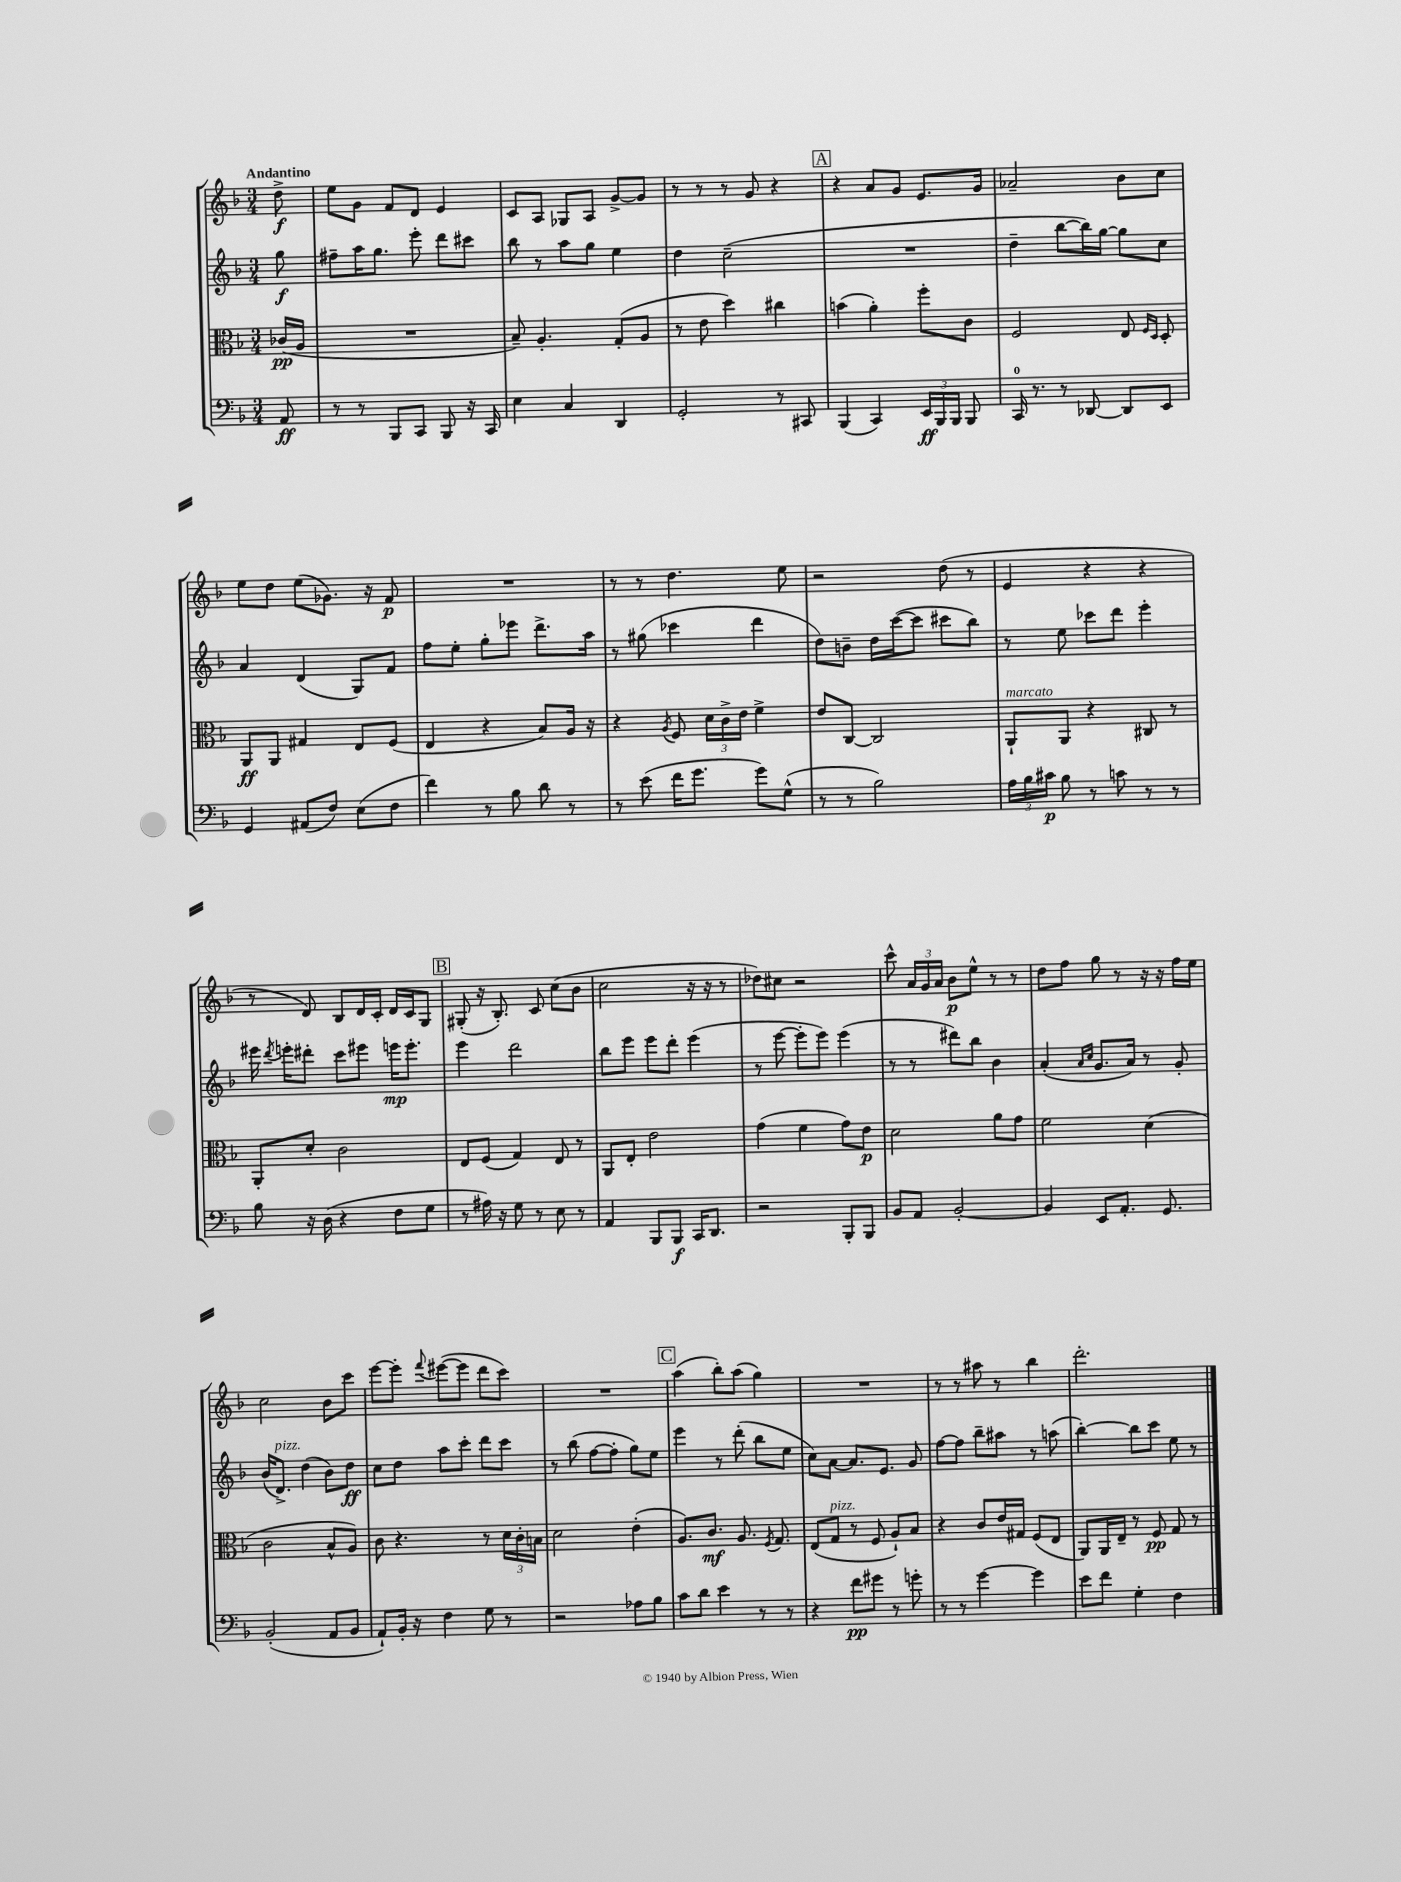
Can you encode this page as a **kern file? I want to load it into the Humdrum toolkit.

**kern	**dynam	**kern	**dynam	**kern	**dynam	**kern	**dynam
*part4	*part4	*part3	*part3	*part2	*part2	*part1	*part1
*staff4	*staff4	*staff3	*staff3	*staff2	*staff2	*staff1	*staff1
*clefF4	*	*clefC3	*	*clefG2	*	*clefG2	*
*k[b-]	*	*k[b-]	*	*k[b-]	*	*k[b-]	*
*M3/4	*	*M3/4	*	*M3/4	*	*M3/4	*
=	=	=	=	=	=	=	=
!	!	!	!	!	!	!LO:TX:a:B:t=Andantino	!
8AA/	ff	(16c-X/LL	pp	8gg\	f	8dd^\	f
.	.	16A/JJ	.	.	.	.	.
=1	=1	=1	=1	=1	=1	=1	=1
8r	.	2.r	.	8ff#X~\L	.	8ee\L	.
8r	.	.	.	16aa\K	.	8g\J	.
.	.	.	.	8.gg\J	.	.	.
8BBB-/L	.	.	.	.	.	8f/L	.
8CC/J	.	.	.	8eee'\	.	8d/J	.
8BBB-/	.	.	.	8ddd\L	.	4e/	.
16r	.	.	.	8ccc#X\J	.	.	.
16CC/	.	.	.	.	.	.	.
=2	=2	=2	=2	=2	=2	=2	=2
4E\	.	8B-~/)	.	8bb-\	.	8c/L	.
.	.	4.A'/	.	8r	.	8A/J	.
4C/	.	.	.	8aa\L	.	8G-X/L	.
.	.	.	.	8gg\J	.	8A/J	.
4DD/	.	(8G'/L	.	4ee\	.	[8g^/L	.
.	.	8A/J	.	.	.	8g/J]	.
=3	=3	=3	=3	=3	=3	=3	=3
2GG'/	.	8r	.	4dd\	.	8r	.
.	.	8e\	.	.	.	8r	.
.	.	4dd\)	.	(2cc~\	.	8r	.
.	.	.	.	.	.	8g/	.
8r	.	4cc#X\	.	.	.	4r	.
8CC#X/	.	.	.	.	.	.	.
!!LO:REH:place=s1:t=A
=4	=4	=4	=4	=4	=4	=4	=4
(4BBB-/	.	(4bn\	.	2.r	.	4r	.
4CC/)	.	4a'\)	.	.	.	8a/L	.
.	.	.	.	.	.	8g/J	.
24EE/LL	ff	8ff'\L	.	.	.	8.e/L	.
24BBB-/	.	.	.	.	.	.	.
24BBB-/JJ	.	.	.	.	.	.	.
8BBB-/	.	8c\J	.	.	.	.	.
.	.	.	.	.	.	16g/Jk	.
=5	=5	=5	=5	=5	=5	=5	=5
16CC/	.	2F/	.	4dd~\	.	2a-X~/	.
8.r	.	.	.	.	.	.	.
8r	.	.	.	[8bb-\L	.	.	.
[8DD-X/	.	.	.	16bb-\L])	.	.	.
.	.	.	.	[16gg\JJ	.	.	.
8DD-/L]	.	8E/	.	8gg\L]	.	8b-\L	.
.	.	16qqF/LL	.	.	.	.	.
.	.	16qqD/JJ	.	.	.	.	.
8EE/J	.	8D'/	.	8cc\J	.	8cc\J	.
!!LO:LB:g=z
=6	=6	=6	=6	=6	=6	=6	=6
4GG/	.	8AA/L	ff	4a/	.	8ee\L	.
.	.	8AA/J	.	.	.	8dd\J	.
(8AA#X/L	.	4G#X/	.	(4d/	.	(8ee\L	.
8F/J)	.	.	.	.	.	8.g-X\J)	.
(8E\L	.	8E/L	.	8G/L)	.	.	.
.	.	.	.	.	.	16r	.
8F\J	.	(8F/J	.	8f/J	.	8f/	p
=7	=7	=7	=7	=7	=7	=7	=7
4f\)	.	4E/	.	8ff\L	.	2.r	.
.	.	.	.	8ee'\J	.	.	.
8r	.	4r	.	8gg'\L	.	.	.
8B-\	.	.	.	8eee-X\J	.	.	.
8d\	.	8B-/L)	.	8.ddd^\L	.	.	.
8r	.	16A/Jk	.	.	.	.	.
.	.	16r	.	16aa\Jk	.	.	.
=8	=8	=8	=8	=8	=8	=8	=8
8r	.	4r	.	8r	.	8r	.
(8e\	.	.	.	(8gg#X\	.	8r	.
.	.	8qA/	.	.	.	.	.
16f\KL	.	8F/	.	4ccc-X\	.	4.dd\	.
8.g\J	.	.	.	.	.	.	.
.	.	24d\LL	.	.	.	.	.
.	.	24c^\	.	.	.	.	.
.	.	24e\JJ	.	.	.	.	.
8g\L)	.	4f^\	.	4ddd\	.	.	.
(8G^^\J	.	.	.	.	.	8ee\	.
=9	=9	=9	=9	=9	=9	=9	=9
8r	.	8e/L	.	8dd\L)	.	2r	.
8r	.	[8C/J	.	8bn~\J	.	.	.
2B-\)	.	2C/]	.	16dd\LL	.	.	.
.	.	.	.	([16ccc\J	.	.	.
.	.	.	.	8ccc\J]	.	.	.
.	.	.	.	8ccc#X\L	.	(8dd\	.
.	.	.	.	8bb-\J)	.	8r	.
=10	=10	=10	=10	=10	=10	=10	=10
!	!	!LO:TX:a:i:t=marcato	!	!	!	!	!
24A\LL	.	8AA`/L	.	8r	.	4e/	.
24B-\	.	.	.	.	.	.	.
24c#X\JJ	p	.	.	.	.	.	.
8B-\	.	8AA/J	.	8ee\	.	.	.
8r	.	4r	.	8ccc-X\L	.	4r	.
8cn\	.	.	.	8ddd\J	.	.	.
8r	.	8C#X/	.	4eee'\	.	4r	.
8r	.	8r	.	.	.	.	.
!!LO:LB:g=z
=11	=11	=11	=11	=11	=11	=11	=11
8B-\	.	8AA'/L	.	16eee#X\	.	8r	.
.	.	.	.	8qddd/	.	.	.
.	.	.	.	16eeen'\KL	.	.	.
16r	.	8d'/J	.	8ddd#X'\J	.	8d/)	.
(16D\	.	.	.	.	.	.	.
4r	.	2c\	.	8ccc\L	.	8B-/L	.
.	.	.	.	8eee#X\J	.	16d/L	.
.	.	.	.	.	.	16c'/JJ	.
8F\L	.	.	.	16eeen\KL	mp	16d/LL	.
.	.	.	.	8.eee'\J	.	16c/J	.
8G\J	.	.	.	.	.	8G/J	.
!!LO:REH:place=s1:t=B
=12	=12	=12	=12	=12	=12	=12	=12
8r	.	8E/L	.	4eee\	.	(8G#X'/	.
16A#X\)	.	(8F/J	.	.	.	16r	.
16r	.	.	.	.	.	8.B-'/)	.
8G\	.	4G/)	.	2ddd\	.	.	.
8r	.	.	.	.	.	8c/	.
8E\	.	8E/	.	.	.	(8cc\L	.
8r	.	8r	.	.	.	8b-\J	.
=13	=13	=13	=13	=13	=13	=13	=13
4AA/	.	8AA/L	.	8bb-\L	.	2cc\	.
.	.	8E'/J	.	8eee\J	.	.	.
8BBB-/L	.	2e\	.	8eee\L	.	.	.
8BBB-/J	f	.	.	8ddd'\J	.	.	.
16CC/KL	.	.	.	(4eee\	.	16r	.
8.DD/J	.	.	.	.	.	16r	.
.	.	.	.	.	.	8r	.
=14	=14	=14	=14	=14	=14	=14	=14
2r	.	(4g\	.	8r	.	8dd-X\L)	.
.	.	.	.	[8eee\	.	8cc#X\J	.
.	.	4f\	.	8eee'\L]	.	2r	.
.	.	.	.	8eee\J)	.	.	.
8BBB-'/L	.	8g\L)	.	(4eee\	.	.	.
8BBB-/J	.	8e\J	p	.	.	.	.
=15	=15	=15	=15	=15	=15	=15	=15
8BB-/L	.	2d\	.	8r	.	8ccc^^\	.
8AA/J	.	.	.	8r	.	24a/LL	.
.	.	.	.	.	.	24g/	.
.	.	.	.	.	.	24a/JJ	.
[2BB-'/	.	.	.	8ddd#X\L)	.	8b-\L	p
.	.	.	.	8bb-\J	.	8ee^^\J	.
.	.	8a\L	.	4b-\	.	8r	.
.	.	8g\J	.	.	.	8r	.
=16	=16	=16	=16	=16	=16	=16	=16
4BB-/]	.	2f\	.	(4a'/	.	8dd\L	.
.	.	.	.	.	.	8ff\J	.
.	.	.	.	16qqa/LL	.	.	.
.	.	.	.	16qqcc/JJ	.	.	.
8EE/L	.	.	.	8.g/L	.	8gg\	.
8.AA'/J	.	.	.	.	.	8r	.
.	.	.	.	16a/Jk)	.	.	.
.	.	(4d\	.	8r	.	16r	.
8.GG/	.	.	.	.	.	16r	.
.	.	.	.	8g'/	.	16ff\LL	.
.	.	.	.	.	.	16ee\JJ	.
!!LO:LB:g=z
=17	=17	=17	=17	=17	=17	=17	=17
(2BB-'/	.	2c\	.	(16b-/KL	.	2cc\	.
!	!	!	!	!LO:TX:a:i:t=pizz.	!	!	!
.	.	.	.	8.d^/J)	.	.	.
.	.	.	.	(4dd\	.	.	.
8AA/L	.	8B-^^/L	.	8b-\L)	.	8b-\L	.
8BB-/J	.	8A/J)	.	8dd\J	ff	8ccc\J	.
=18	=18	=18	=18	=18	=18	=18	=18
8AA`/L)	.	8c\	.	8cc\L	.	[8eee\L	.
16BB-'/Jk	.	4.r	.	8dd\J	.	8eee'\J]	.
16r	.	.	.	.	.	.	.
.	.	.	.	.	.	8qqfff/	.
4F\	.	.	.	8aa\L	.	([8eee#X\L	.
.	.	.	.	8ccc'\J	.	8eee#\J]	.
8G\	.	8r	.	8ddd\L	.	8ddd\L	.
8r	.	24d\LL	.	8ccc\J	.	8ccc\J)	.
.	.	24c'\	.	.	.	.	.
.	.	24Bn\JJ	.	.	.	.	.
=19	=19	=19	=19	=19	=19	=19	=19
2r	.	2d\	.	8r	.	2.r	.
.	.	.	.	(8bb-\	.	.	.
.	.	.	.	[8ff\L	.	.	.
.	.	.	.	8ff'\J]	.	.	.
8A-X\L	.	(4e'\	.	8gg\L)	.	.	.
8B-\J	.	.	.	8ee\J	.	.	.
!!LO:REH:place=s1:t=C
=20	=20	=20	=20	=20	=20	=20	=20
8c\L	.	8.A/L)	.	4eee\	.	(4aa\	.
8d\J	.	.	.	.	.	.	.
.	.	8.c/J	mf	.	.	.	.
4e\	.	.	.	8r	.	8bb-'\L)	.
.	.	8.A/	.	(8ddd'\	.	(8aa\J	.
8r	.	.	.	8bb-\L	.	4gg\)	.
.	.	8qF/	.	.	.	.	.
.	.	8.G/	.	.	.	.	.
8r	.	.	.	8ee\J	.	.	.
=21	=21	=21	=21	=21	=21	=21	=21
4r	.	(8E/L	.	8cc\L)	.	2.r	.
!	!	!LO:TX:a:i:t=pizz.	!	!	!	!	!
.	.	8G/J	.	[8a\J	.	.	.
8f\L	pp	8r	.	8.a/L]	.	.	.
8g#X\J	.	8F/	.	.	.	.	.
.	.	.	.	8.e/J	.	.	.
8r	.	8A`/L)	.	.	.	.	.
8gn'\	.	8B-/J	.	8g/	.	.	.
=22	=22	=22	=22	=22	=22	=22	=22
8r	.	4r	.	[8ff\L	.	8r	.
8r	.	.	.	8ff\J]	.	8r	.
[4g\	.	8c/L	.	8bb-~\L	.	8aa#X\	.
.	.	16e/L	.	8aa#X\J	.	8r	.
.	.	16G#X/JJ	.	.	.	.	.
4g\]	.	(8F/L	.	8r	.	4bb-\	.
.	.	8E/J	.	(8aan\	.	.	.
=23	=23	=23	=23	=23	=23	=23	=23
8e\L	.	8AA/L)	.	[4bb-'\)	.	2.ddd'\	.
8f\J	.	16AA/L	.	.	.	.	.
.	.	16E~/JJ	.	.	.	.	.
4G'\	.	8r	.	8bb-\L]	.	.	.
.	.	8F/	pp	8ccc\J	.	.	.
4F\	.	8G/	.	8ee\	.	.	.
.	.	8r	.	8r	.	.	.
==	==	==	==	==	==	==	==
*-	*-	*-	*-	*-	*-	*-	*-
